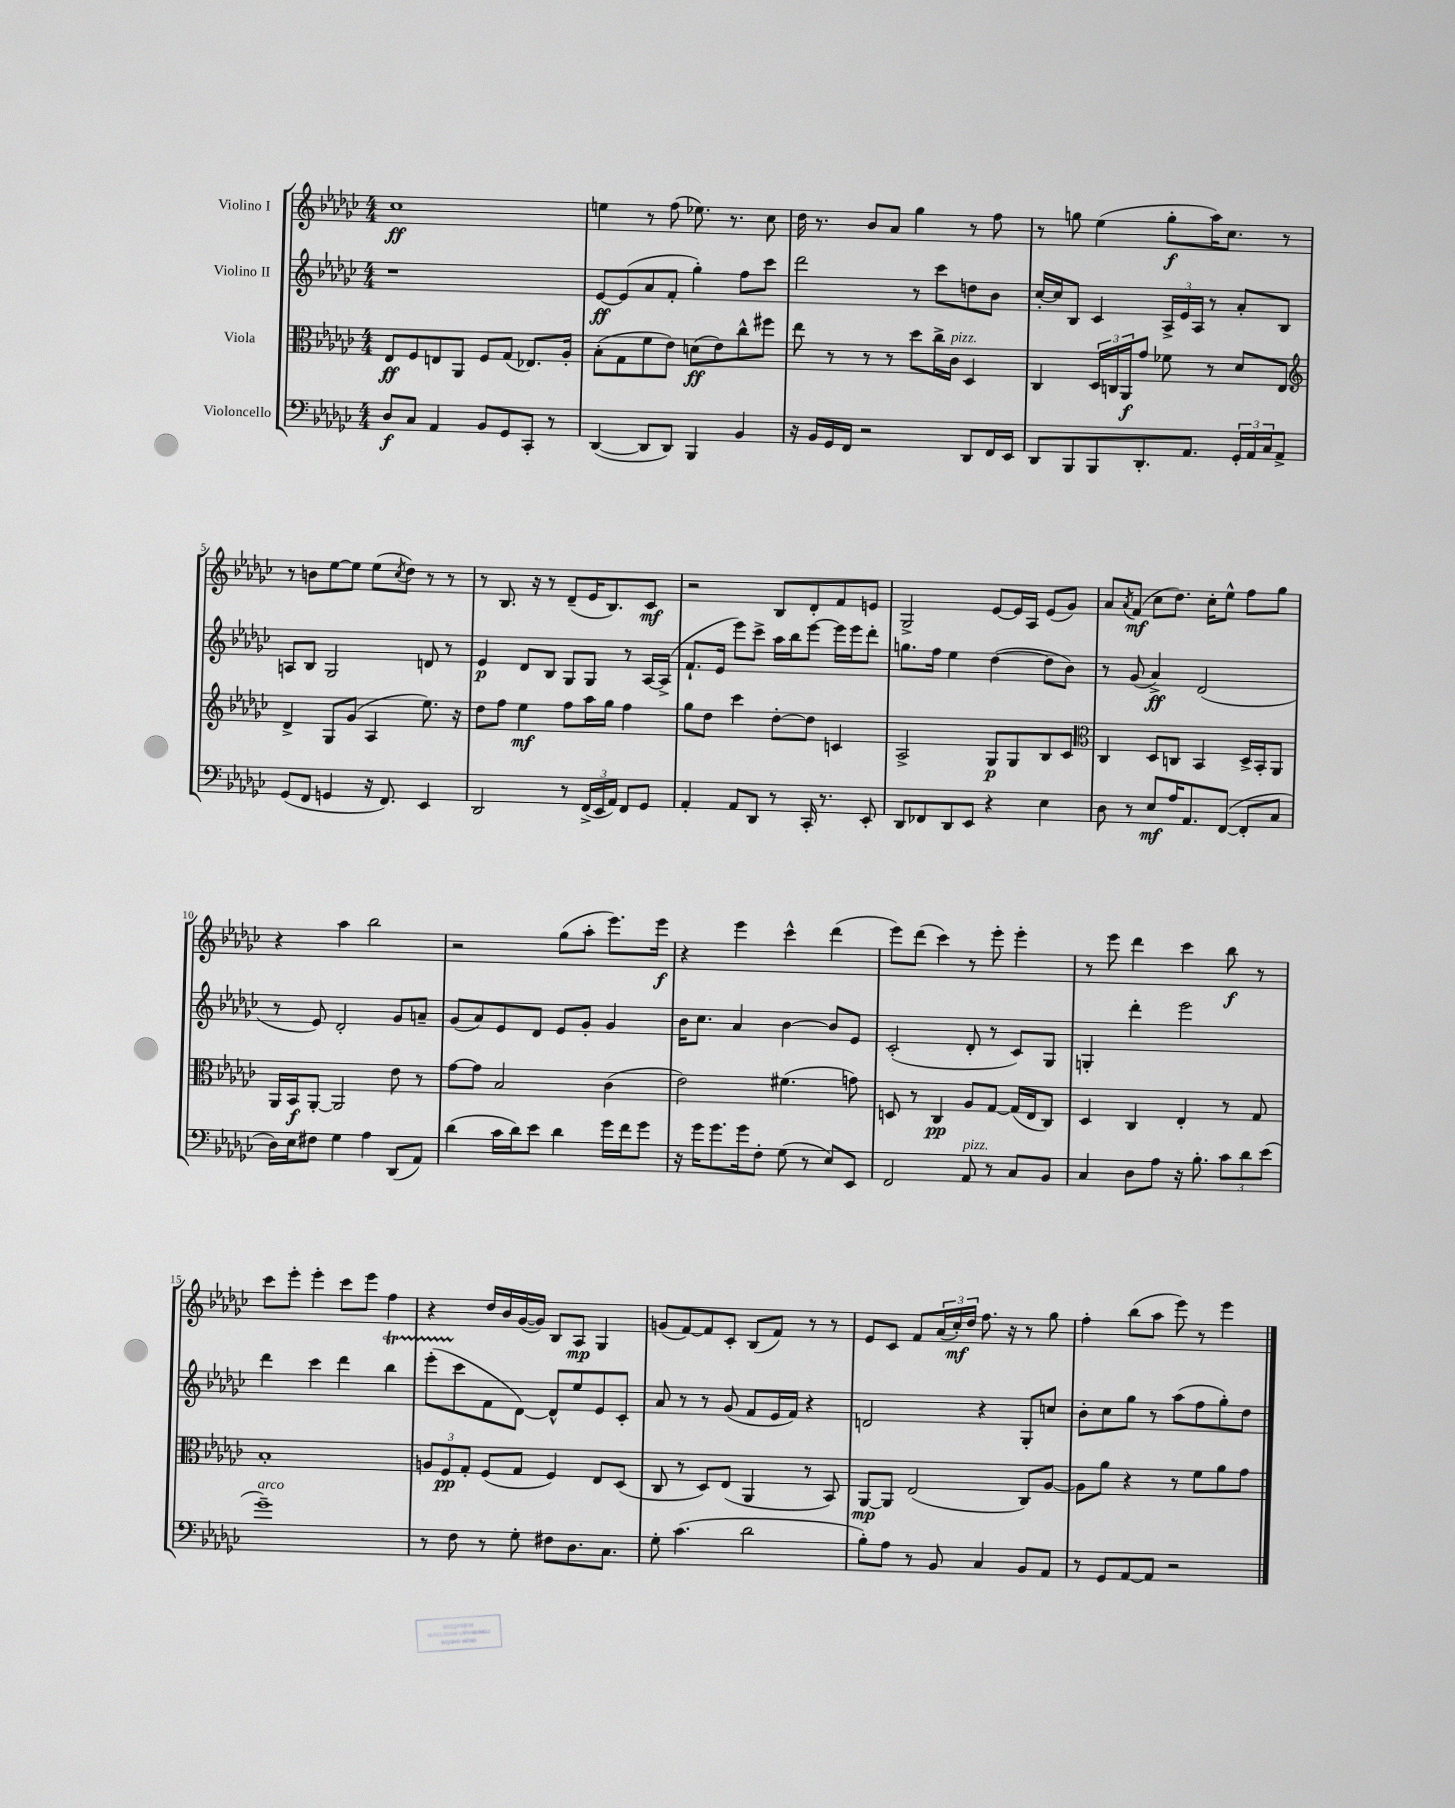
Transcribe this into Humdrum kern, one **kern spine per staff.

**kern	**dynam	**kern	**dynam	**kern	**dynam	**kern	**dynam
*part4	*part4	*part3	*part3	*part2	*part2	*part1	*part1
*staff4	*staff4	*staff3	*staff3	*staff2	*staff2	*staff1	*staff1
*I"Violoncello	*	*I"Viola	*	*I"Violino II	*	*I"Violino I	*
*clefF4	*	*clefC3	*	*clefG2	*	*clefG2	*
*k[b-e-a-d-g-c-]	*	*k[b-e-a-d-g-c-]	*	*k[b-e-a-d-g-c-]	*	*k[b-e-a-d-g-c-]	*
*M4/4	*	*M4/4	*	*M4/4	*	*M4/4	*
=1	=1	=1	=1	=1	=1	=1	=1
8D-/L	f	8E-/L	ff	1r	.	1cc-	ff
8C-/J	.	8F/	.	.	.	.	.
4AA-/	.	8En/	.	.	.	.	.
.	.	8AA-/J	.	.	.	.	.
8BB-/L	.	8F/L	.	.	.	.	.
8GG-/	.	(8G-/J	.	.	.	.	.
8CC-'/J	.	8.E-X/L)	.	.	.	.	.
8r	.	.	.	.	.	.	.
.	.	16A-'/Jk	.	.	.	.	.
=2	=2	=2	=2	=2	=2	=2	=2
([4DD-/	.	(8B-'\L	.	[8e-/L	ff	4een\	.
.	.	8G-\	.	(8e-/]	.	.	.
8DD-/L]	.	8f\	.	8a-/	.	8r	.
8DD-/J)	.	8e-\J)	.	8f'/J	.	(8ff\	.
4BBB-/	.	(8dn\L	ff	4gg-'\)	.	8.ee-X\)	.
.	.	8e-\)	.	.	.	.	.
.	.	.	.	.	.	8.r	.
4BB-/	.	8cc-^^\	.	8ff\L	.	.	.
.	.	8ff#X\J	.	8ccc-\J	.	8cc-\	.
=3	=3	=3	=3	=3	=3	=3	=3
16r	.	8ee-\	.	2ddd-\	.	16dd-\	.
16BB-/LL	.	.	.	.	.	8.r	.
16GG-/	.	8r	.	.	.	.	.
16FF/JJ	.	.	.	.	.	.	.
2r	.	8r	.	.	.	8b-/L	.
.	.	8r	.	.	.	8a-/J	.
.	.	8dd-\L	.	8r	.	4gg-\	.
.	.	16cc-^\L	.	8ccc-\L	.	.	.
!	!	!LO:TX:a:i:t=pizz.	!	!	!	!	!
.	.	16c-\JJ	.	.	.	.	.
8DD-/L	.	4D-/	.	8ddn\	.	8r	.
16FF/L	.	.	.	8b-\J	.	8ff\	.
16EE-/JJ	.	.	.	.	.	.	.
=4	=4	=4	=4	=4	=4	=4	=4
8DD-/L	.	4C-/	.	[16cc-'/LL	.	8r	.
.	.	.	.	16cc-/J]	.	.	.
8BBB-/	.	.	.	8B-/J	.	8ggn\	.
8BBB-/	.	24D-/LL	.	4c-/	.	(4ee-\	.
.	.	24Cn/	.	.	.	.	.
.	.	24AA-/J	f	.	.	.	.
8.DD-'/	.	8g-/J	.	.	.	.	.
.	.	8f-X\	.	24A-^/LL	.	8gg'\L	f
.	.	.	.	24e-/	.	.	.
8.AA-/J	.	.	.	.	.	.	.
.	.	.	.	24A-/JJ	.	.	.
.	.	8r	.	8r	.	16aa-\K)	.
.	.	.	.	.	.	8.cc-\J	.
24GG-'/LL	.	8d-/L	.	8a-'/L	.	.	.
24AA-/	.	.	.	.	.	.	.
24C-/J	.	.	.	.	.	.	.
8AA-^/J	.	8E-/J	.	8B-/J	.	8r	.
!!LO:LB:g=z
=5	=5	=5	=5	=5	=5	=5	=5
*	*	*clefG2	*	*	*	*	*
(8GG-/L	.	4d-^/	.	8An/L	.	8r	.
8FF/J	.	.	.	8B-/J	.	8bn\L	.
4GGn/	.	8G-/L	.	2G-/	.	[8ee-\	.
.	.	(8g-/J	.	.	.	8ee-\J]	.
16r	.	4A-/	.	.	.	(8ee-\L	.
8.FF/)	.	.	.	.	.	.	.
.	.	.	.	.	.	8qcc-/	.
.	.	.	.	.	.	8dd-\J)	.
4EE-/	.	8.ee-\)	.	8dn/	.	8r	.
.	.	.	.	8r	.	8r	.
.	.	16r	.	.	.	.	.
=6	=6	=6	=6	=6	=6	=6	=6
2DD-/	.	8dd-\L	.	4e-/	p	8r	.
.	.	8ff\J	.	.	.	8.B-/	.
.	.	4ee-\	mf	8d-/L	.	.	.
.	.	.	.	.	.	16r	.
.	.	.	.	8B-/J	.	8r	.
8r	.	8ff\L	.	8G-/L	.	(8d-~/L	.
(24FF^/LL	.	16aa-\L	.	8G-/J	.	16e-/K	.
24EE-/	.	.	.	.	.	.	.
.	.	16gg-\JJ	.	.	.	8.B-/)	.
24AA-/JJ)	.	.	.	.	.	.	.
8FF/L	.	4ff\	.	8r	.	.	.
8GG-/J	.	.	.	[16A-/LL	.	8c-/J	mf
.	.	.	.	(16A-^/JJ]	.	.	.
=7	=7	=7	=7	=7	=7	=7	=7
4AA-'/	.	8gg-\L	.	8.f`/L	.	2r	.
.	.	8dd-\J	.	.	.	.	.
.	.	.	.	16e-/Jk	.	.	.
8AA-/L	.	4ccc-\	.	8eee-\L)	.	.	.
8DD-/J	.	.	.	8ccc-^\J	.	.	.
8r	.	[8dd-'\L	.	16aa-\LL	.	8B-/L	.
.	.	.	.	16bb-\J	.	.	.
16CC-'/	.	8dd-\J]	.	[8eee-\J	.	8d-'/	.
8.r	.	.	.	.	.	.	.
.	.	4cn/	.	16eee-\LL]	.	8f/	.
.	.	.	.	16eee-\J	.	.	.
8EE-'/	.	.	.	8ddd-'\J	.	8en/J	.
=8	=8	=8	=8	=8	=8	=8	=8
8DD-/L	.	2A-^/	.	8.ggn\L	.	2G-^/	.
8FF-X/	.	.	.	.	.	.	.
.	.	.	.	16ff\Jk	.	.	.
8DD-/	.	.	.	4ee-\	.	.	.
8EE-/J	.	.	.	.	.	.	.
4r	.	8G-/L	p	([4dd-\	.	[8e-/L	.
.	.	8G-/	.	.	.	16e-/L]	.
.	.	.	.	.	.	16A-/JJ	.
4E-\	.	8B-/	.	8dd-\L]	.	(8e-/L	.
.	.	8c-/J	.	8b-\J)	.	8g-/J)	.
=9	=9	=9	=9	=9	=9	=9	=9
*	*	*clefC3	*	*	*	*	*
8D-\	.	4C-/	.	8r	.	8a-/L	.
.	.	.	.	.	.	8qa-/	.
8r	.	.	.	(8g-/	.	(8f/J	mf
8E-/L	mf	8D-/L	.	4a-^/)	ff	8cc-\L	.
16A-/K	.	8Cn/J	.	.	.	8.dd-\J)	.
8.AA-/	.	.	.	.	.	.	.
.	.	4BB-/	.	(2d-/	.	.	.
.	.	.	.	.	.	16cc-'\KL	.
([8FF/J	.	.	.	.	.	8ee-^^\J	.
8FF'/L]	.	16D-^/LL	.	.	.	8ff\L	.
.	.	16BB-'/J	.	.	.	.	.
8C-/J	.	8AA-/J	.	.	.	8gg-\J	.
!!LO:LB:g=z
=10	=10	=10	=10	=10	=10	=10	=10
16D-\LL)	.	16AA-/LL	.	8r	.	4r	.
16E-\J	.	16BB-/J	f	.	.	.	.
8F#X\J	.	[8AA-'/J	.	8e-/)	.	.	.
4G-\	.	2AA-/]	.	2d-'/	.	4aa-\	.
4A-\	.	.	.	.	.	2bb-\	.
(8DD-/L	.	8e-\	.	8g-/L	.	.	.
8AA-/J)	.	8r	.	8an~/J	.	.	.
=11	=11	=11	=11	=11	=11	=11	=11
(4d-\	.	[8g-\L	.	(8g-/L	.	2r	.
.	.	8g-\J]	.	8a-/)	.	.	.
16c-\LL	.	2B-/	.	8e-/	.	.	.
16d-\J)	.	.	.	.	.	.	.
8e-\J	.	.	.	8d-/J	.	.	.
4d-\	.	.	.	8e-/L	.	(8gg-\L	.
.	.	.	.	8g-'/J	.	8aa-'\J	.
16g-\LL	.	(4c-\	.	4g-/	.	8.eee-\L)	.
16f\J	.	.	.	.	.	.	.
8g-\J	.	.	.	.	.	.	.
.	.	.	.	.	.	16eee-\Jk	f
=12	=12	=12	=12	=12	=12	=12	=12
16r	.	2e-\)	.	16b-\KL	.	4r	.
16g-\KL	.	.	.	8.cc-\J	.	.	.
8.g-\	.	.	.	.	.	.	.
.	.	.	.	4a-/	.	4eee-\	.
16g-\k	.	.	.	.	.	.	.
8F'\J	.	.	.	.	.	.	.
(8G-\	.	(4.f#X\	.	[4b-\	.	4ccc-^^\	.
8r	.	.	.	.	.	.	.
8E-/L)	.	.	.	8b-/L]	.	(4ddd-\	.
8EE-/J	.	8gn\)	.	8e-/J	.	.	.
=13	=13	=13	=13	=13	=13	=13	=13
2FF/	.	8Dn/	.	(2c-'/	.	8eee-\L)	.
.	.	8r	.	.	.	(8ddd-\J	.
.	.	4C-/	pp	.	.	4ccc-\)	.
!LO:TX:a:i:t=pizz.	!	!	!	!	!	!	!
8AA-/	.	8A-/L	.	8d-'/	.	8r	.
8r	.	[8G-/J	.	8r	.	8eee-'\	.
8C-/L	.	(16G-/LL]	.	8c-/L)	.	4eee-'\	.
.	.	16E-/J	.	.	.	.	.
8BB-/J	.	8C-/J)	.	8G-/J	.	.	.
=14	=14	=14	=14	=14	=14	=14	=14
4C-/	.	4D-/	.	4Gn'/	.	8r	.
.	.	.	.	.	.	8eee-\	.
8D-\L	.	4C-/	.	4ddd-'\	.	4ddd-\	.
8A-\J	.	.	.	.	.	.	.
16r	.	4E-'/	.	2eee-\	.	4ccc-\	.
8.B-'\	.	.	.	.	.	.	.
12c-\L	.	8r	.	.	.	8bb-\	f
12d-\	.	.	.	.	.	.	.
.	.	8G-/	.	.	.	8r	.
(12e-\J	.	.	.	.	.	.	.
!!LO:LB:g=z
=15	=15	=15	=15	=15	=15	=15	=15
!LO:TX:a:i:t=arco	!	!	!	!	!	!	!
1g-~)	.	1B-'	.	4ddd-\	.	8ccc-\L	.
.	.	.	.	.	.	8eee-'\J	.
.	.	.	.	4ccc-\	.	4eee-'\	.
.	.	.	.	4ddd-\	.	8ccc-\L	.
.	.	.	.	.	.	8eee-\J	.
.	.	.	.	4bb-t\	.	4ff\	.
=16	=16	=16	=16	=16	=16	=16	=16
8r	.	12An/L	.	(8eee-TTT'\L	.	4r	.
.	.	12F/	pp	.	.	.	.
8F\	.	.	.	8ccc-\	.	.	.
.	.	12G-'/J	.	.	.	.	.
8r	.	(8F/L	.	8f\	.	16dd-/LL	.
.	.	.	.	.	.	16b-/	.
8G-'\	.	8G-/J	.	[8d-\J)	.	([16g-/	.
.	.	.	.	.	.	16g-/JJ])	.
8F#X\L	.	4F/)	.	8d-^^/L]	.	8B-/L	.
8.D-\	.	.	.	8ee-/	.	8A-/J	mp
.	.	8E-/L	.	8e-/	.	4G-/	.
8.C-\J	.	.	.	.	.	.	.
.	.	(8D-/J	.	8c-'/J	.	.	.
=17	=17	=17	=17	=17	=17	=17	=17
8G-'\	.	8C-/	.	8a-/	.	(8gn/L	.
(4.c-\	.	8r	.	8r	.	[8f/)	.
.	.	8D-/L)	.	8r	.	8f/]	.
.	.	(8E-/J	.	(8g-/	.	8c-'/J	.
2d-\	.	4AA-/	.	8f/L	.	(8B-/L	.
.	.	.	.	16e-/L	.	8f/J)	.
.	.	.	.	16f/JJ)	.	.	.
.	.	8r	.	4r	.	8r	.
.	.	8BB-/)	.	.	.	8r	.
=18	=18	=18	=18	=18	=18	=18	=18
8B-'\L)	.	[8AA-/L	mp	2dn/	.	8e-/L	.
8A-\J	.	8AA-/J]	.	.	.	8c-/J	.
8r	.	(2E-/	.	.	.	8f/L	.
8BB-/	.	.	.	.	.	(24a-/L	.
.	.	.	.	.	.	24cc-'/)	mf
.	.	.	.	.	.	24dd-/JJ	.
4C-/	.	.	.	4r	.	8.ff\	.
.	.	.	.	.	.	16r	.
8BB-/L	.	8C-/L)	.	8G-'/L	.	8r	.
8AA-/J	.	[8A-/J	.	8ccn/J	.	8gg-\	.
=19	=19	=19	=19	=19	=19	=19	=19
8r	.	8A-\L]	.	8b-'\L	.	4ff'\	.
8GG-/L	.	8a-\J	.	8cc-\	.	.	.
[8AA-/	.	4r	.	8gg-\J	.	(8bb-\L	.
8AA-/J]	.	.	.	8r	.	8aa-\J	.
2r	.	8r	.	(8aa-\L	.	8eee-\)	.
.	.	8f\L	.	8ff\	.	8r	.
.	.	8a-\	.	8gg-'\)	.	4eee-\	.
.	.	8g-\J	.	8dd-\J	.	.	.
==	==	==	==	==	==	==	==
*-	*-	*-	*-	*-	*-	*-	*-
